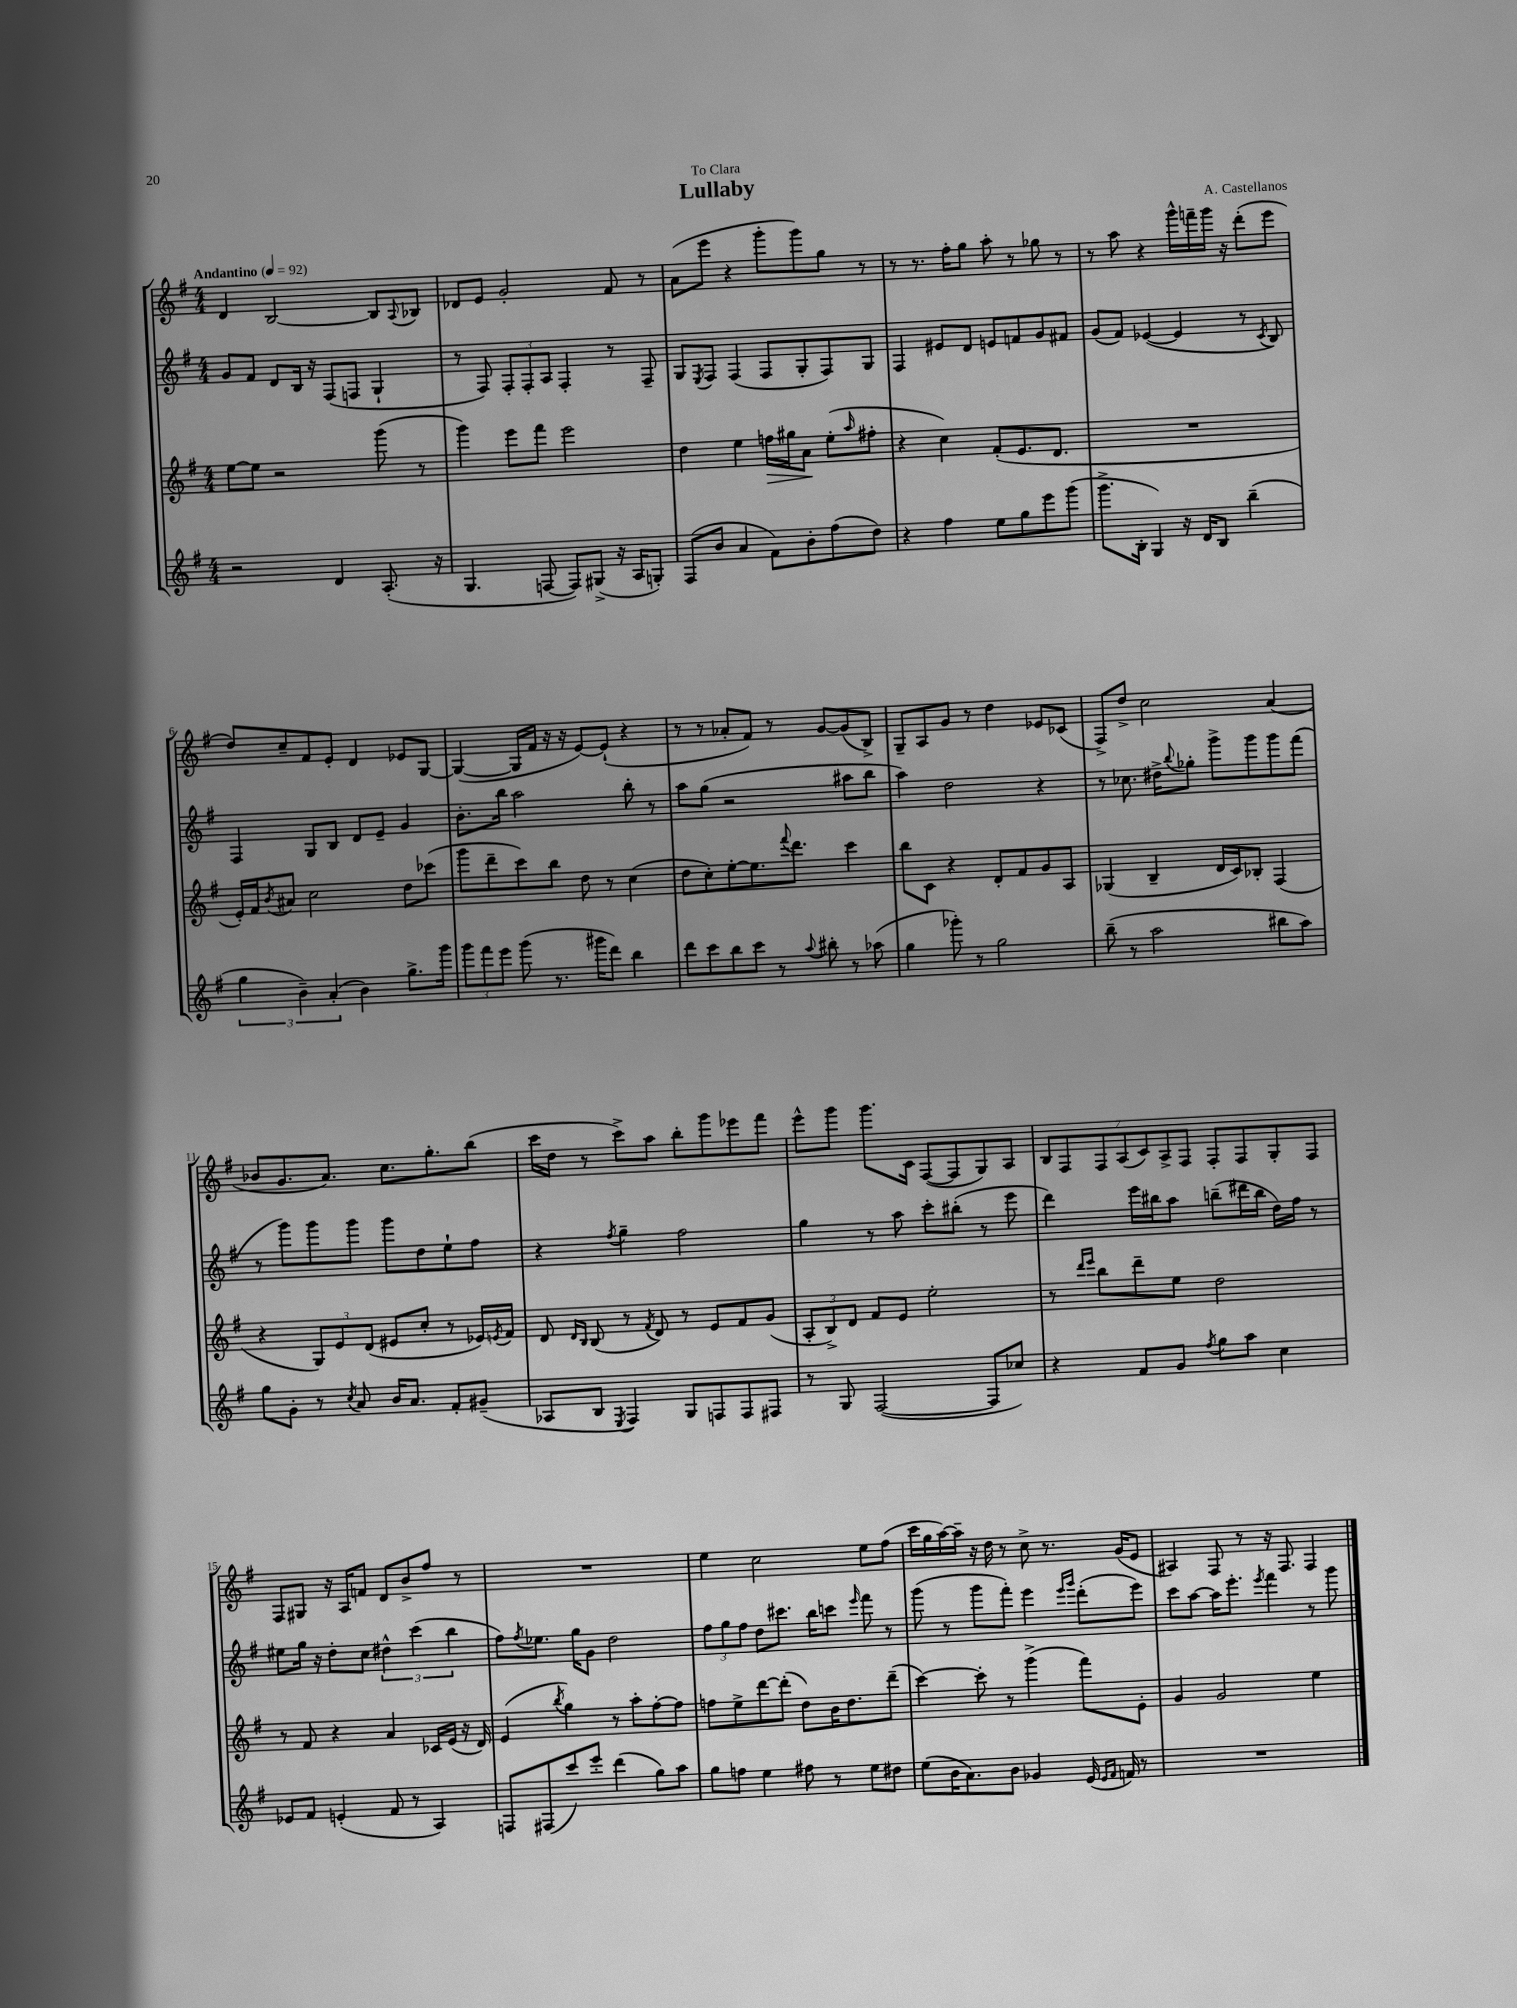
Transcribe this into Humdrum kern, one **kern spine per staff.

**kern	**kern	**dynam	**kern	**kern
*part4	*part3	*part3	*part2	*part1
*staff4	*staff3	*staff3	*staff2	*staff1
*clefG2	*clefG2	*	*clefG2	*clefG2
*k[f#]	*k[f#]	*	*k[f#]	*k[f#]
*M4/4	*M4/4	*	*M4/4	*M4/4
*MM92	*MM92	*	*MM92	*MM92
=1	=1	=1	=1	=1
!	!	!	!	!LO:TX:a:B:t=Andantino
2r	[8ee\L	.	8g/L	4d/
.	8ee\J]	.	8f#/J	.
.	2r	.	8d/L	[2B/
.	.	.	16B/Jk	.
.	.	.	16r	.
4d/	.	.	(8F#/L	.
.	.	.	8Fn/J	.
(8.A'/	(8ggg\	.	4G`/	8B/L]
.	.	.	.	8qqA/
.	8r	.	.	8B-X/J
16r	.	.	.	.
=2	=2	=2	=2	=2
4.G/	4ggg\)	.	8r	8d-X/L
.	.	.	8F#/)	8e/J
.	8eee\L	.	12F#'/L	2g'/
.	.	.	12F#'/	.
[8Fn/	8fff#\J	.	.	.
.	.	.	12A/J	.
8F/L])	2eee\	.	4F#'/	.
(8G#X^/J	.	.	.	.
16r	.	.	8r	8f#/
16A/KL	.	.	.	.
8Gn'/J)	.	.	8F#~/	8r
=3	=3	=3	=3	=3
(8F#/L	4dd\	.	8G/L	(8a\L
.	.	.	8qE/	.
8b/J	.	.	8F#/J	8eee\J
4a/	4ee\	.	(4F#/	4r
!	!	!LO:HP:b	!	!
8f#\L)	16ffn\LL	>	8F#/L	8ggg'\L
.	16gg#X\J	.	.	.
8b'\	8a\J	.	8G'/	8ggg\)
(8ff#\	(8ee'\L	]	8F#/)	8gg\J
.	16qqaa/	.	.	.
8dd\J)	8ff#X'\J	.	8G/J	8r
=4	=4	=4	=4	=4
4r	4r	.	4F#/	8r
.	.	.	.	8.r
4ff#\	4cc\)	.	8e#X/L	.
.	.	.	.	16ff#'\KL
.	.	.	8d/J	8gg\J
8ee\L	(8f#'/L	.	8en/L	8aa'\
8gg\	8.e/	.	8fn/	8r
8eee\	.	.	8g/	8gg-X\
.	8.d/J	.	.	.
(8ggg\J	.	.	8f#X/J	8r
=5	=5	=5	=5	=5
8.ggg^\L	1r	.	(8g/L	8r
.	.	.	8f#/J)	8aa\
16B'\Jk	.	.	.	.
4G/)	.	.	([4e-X/	4r
16r	.	.	4e-/]	16ggg^^\LL
16d/KL	.	.	.	16fffn~\
8B/J	.	.	.	16ggg\JJ
.	.	.	.	16r
(4bb~\	.	.	8r	(8ddd'\L
.	.	.	8qc/	.
.	.	.	8B/)	8eee\J
!!LO:LB:g=z
=6	=6	=6	=6	=6
6gg\	16e'/LL)	.	4F#/	8dd/L)
.	16f#/J	.	.	.
.	8qb/	.	.	.
.	8a#X/J	.	.	8cc~/
6b~\)	.	.	.	.
.	2cc\	.	8G/L	8f#/
(6a'/	.	.	.	.
.	.	.	8B/J	8e'/J
4b\)	.	.	8d/L	4d/
.	.	.	8e~/J	.
8.gg^\L	8dd\L	.	4g/	8e-X/L
.	(8ccc-X\J	.	.	[8G/J
16ggg\Jk	.	.	.	.
=7	=7	=7	=7	=7
12ggg\L	8ggg\L	.	8.b'\L	(4G/_
12fff#\	.	.	.	.
.	8ddd~\	.	.	.
12eee\J	.	.	.	.
.	.	.	16bb\Jk	.
(8ggg\	8ccc\)	.	2aa\	16G/LL]
.	.	.	.	16f#/JJ
8.r	8bb\J	.	.	16r
.	.	.	.	16r
.	8dd\	.	.	[8e/L)
16ggg#X\KL	.	.	.	.
8ddd\J)	8r	.	.	(8e`/J]
4bb\	(4cc\	.	8bb'\	4r
.	.	.	8r	.
=8	=8	=8	=8	=8
8ddd\L	8dd\L	.	8aa\L	8r
8ccc\	8cc'\)	.	(8gg\J	8r
8bb\	[8ee'\	.	2r	8a-X'/L
8ccc\J	8.ee\]	.	.	8f#/J)
8r	.	.	.	8r
.	8qqfff#/	.	.	.
.	8.ddd\J	.	.	.
8qqaa/	.	.	.	.
8bb#X'\	.	.	.	[8g/L
8r	4ccc\	.	8aa#X\L	(8g/]
(8aa-X\	.	.	8bb\J	8B^/J)
=9	=9	=9	=9	=9
4gg\	8bb\L	.	4aa\)	8G~/L
.	8c\J	.	.	8A/
8ggg-X'\)	4r	.	2dd\	8g/J
8r	.	.	.	8r
2gg\	8d'/L	.	.	4dd\
.	8f#/	.	.	.
.	8g/	.	4r	8e-X/L
.	8A/J	.	.	(8c-X/J
=10	=10	=10	=10	=10
(8bb~\	(4G-X/	.	8r	8F#^/L)
8r	.	.	8.cc-X\	8dd^/J
2aa\	4B~/	.	.	2cc\
.	.	.	16dd#X^\KL	.
.	.	.	8qqbb/	.
.	.	.	8gg-X'\J	.
.	16d/LL	.	8ggg^\L	.
.	16c/J)	.	.	.
.	8B-X'/J	.	8ggg\	.
8bb#X\L	(4F#/	.	8ggg\	(4a/
8aa\J)	.	.	(8fff#\J	.
!!LO:LB:g=z
=11	=11	=11	=11	=11
8gg\L	4r	.	8r	8b-X/L
8g'\J	.	.	8ggg\L)	8.g/
8r	12G/L)	.	8ggg\	.
.	.	.	.	8.a/J)
.	12e/	.	.	.
8qcc/	.	.	.	.
8a/	.	.	8ggg\J	.
.	(12d/J	.	.	.
16b/KL	8e#X/L	.	8ggg\L	8.cc\L
8.a/J	.	.	.	.
.	8cc'/J	.	8dd\	.
.	.	.	.	8.gg'\
8f#'/L	8r	.	8ee`\	.
(8g#X~/J	16e-X/LL)	.	8ff#\J	(8bb\J
.	8qen/	.	.	.
.	16f#/JJ	.	.	.
=12	=12	=12	=12	=12
8A-X/L	8d/	.	4r	16ccc\LL
.	.	.	.	16dd\JJ
.	16qqd/LL	.	.	.
.	16qqB/JJ	.	.	.
8B/J	(8B/	.	.	8r
8qE/	.	.	8qff#/	.
4F#/)	8r	.	4gg~\	8ccc^\L)
.	8qf#/	.	.	.
.	8d/)	.	.	8aa\J
8G/L	8r	.	2ff#\	8bb'\L
8Fn/	8e/L	.	.	8ggg\
8F/	8f#/	.	.	8eee-X\
8F#X/J	(8g/J	.	.	8fff#\J
=13	=13	=13	=13	=13
8r	12A'/L	.	4gg\	8eee^^\L
.	12B^/)	.	.	.
8G/	.	.	.	8ggg\J
.	12d/J	.	.	.
([2F#/	8f#/L	.	8r	8.ggg\L
.	8e/J	.	8aa\	.
.	.	.	.	16c\Jk
.	2ee'\	.	8ccc'\L	([8F#/L
.	.	.	(8bb#X'\J	8F#/]
8F#/L]	.	.	8r	8G/)
8cc-X/J)	.	.	8eee\	8A/J
=14	=14	=14	=14	=14
4r	8r	.	4ddd\)	14B/L
.	.	.	.	14F#/
.	16qqddd/LL	.	.	.
.	16qqeee/JJ	.	.	.
.	8bb\L	.	.	.
.	.	.	.	14F#/
.	.	.	.	(14A/
8f#/L	8ddd~\	.	16eee\LL	.
.	.	.	.	14c/)
.	.	.	16bb#X\J	.
.	.	.	.	14A^/
8g/J	8ee\J	.	8aa\J	.
.	.	.	.	14F#/J
8qff#/	.	.	.	.
8gg\L	2dd\	.	(8bbn~\L	8F#'/L
8aa\J	.	.	16ddd#X\L	8F#/
.	.	.	16bb\JJ	.
4cc\	.	.	16dd\LL)	8G'/
.	.	.	16ff#\JJ	.
.	.	.	8r	8F#/J
!!LO:LB:g=z
=15	=15	=15	=15	=15
8e-X/L	8r	.	8ee#X\L	8F#/L
8f#/J	8f#/	.	16gg\Jk	8G#X/J
.	.	.	16r	.
(4en'/	4r	.	8dd'\L	16r
.	.	.	.	16A/KL
.	.	.	8cc\J	8fn/J
8f#/	4a/	.	6dd#X^^\	8d/L
8r	.	.	.	8b^/
.	.	.	(6ccc\	.
4A/)	16c-X/LL	.	.	8ff#/J
.	(16e/JJ	.	.	.
.	.	.	6bb\	.
.	16r	.	.	8r
.	16d/)	.	.	.
=16	=16	=16	=16	=16
8Fn/L	(4e/	.	8ff#\L)	1r
.	.	.	8qff#/	.
(8F#X/	.	.	8.ee-X\J	.
.	8qbb/	.	.	.
8ccc/)	4gg\)	.	.	.
.	.	.	16gg\KL	.
8eee'/J	.	.	8g\J	.
(4ddd\	8r	.	2dd\	.
.	8aa'\L	.	.	.
8gg\L)	[8ff#'\	.	.	.
8aa\J	8ff#\J]	.	.	.
=17	=17	=17	=17	=17
8gg\L	8ffn\L	.	12ff#\L	4ee\
.	.	.	12gg\	.
8ffn\J	8ee^\	.	.	.
.	.	.	12ff#\J	.
4ee\	[8ddd\	.	8dd\L	2cc\
.	(8ddd'\J]	.	8.ccc#X\J	.
8ff#X\	8dd\L)	.	.	.
.	.	.	16bb\KL	.
8r	16b\K	.	8cccn\J	.
.	8.dd\	.	.	.
.	.	.	16qqeee/	.
8ee\L	.	.	8fff#\	8ee\L
8dd#X\J	(8ddd~\J	.	8r	(8ff#\J
=18	=18	=18	=18	=18
(8ee\L	[4ccc\)	.	(8ggg\	16ccc\LL
.	.	.	.	16gg\
16b\K	.	.	8r	[16aa\)
8.a\)	.	.	.	16aa~\JJ]
.	8ccc'\]	.	8ggg\L	16r
.	.	.	.	16dd\
8b\J	8r	.	8fff#'\J)	8r
4g-X/	(4ggg^\	.	4eee\	8cc^\
.	.	.	.	8.r
.	.	.	16qqeee/LL	.
.	.	.	16qqggg/JJ	.
(16e/	8fff#\L)	.	(8ddd'\L	.
16qqe/LL	.	.	.	.
16qqf#/JJ	.	.	.	.
16fn/)	.	.	.	(16g/KL
8r	8e'\J	.	8eee\J)	8e/J
=19	=19	=19	=19	=19
1r	4g/	.	8ccc\L	4A#X/)
.	.	.	[8aa\J	.
.	2g/	.	16aa\KL]	8F#/
.	.	.	8.eee'\J	.
.	.	.	.	8r
.	.	.	8qeee/	.
.	.	.	4fff#\	16r
.	.	.	.	8.F#/
.	4ee\	.	8r	4F#/
.	.	.	8ggg\	.
==	==	==	==	==
*-	*-	*-	*-	*-
